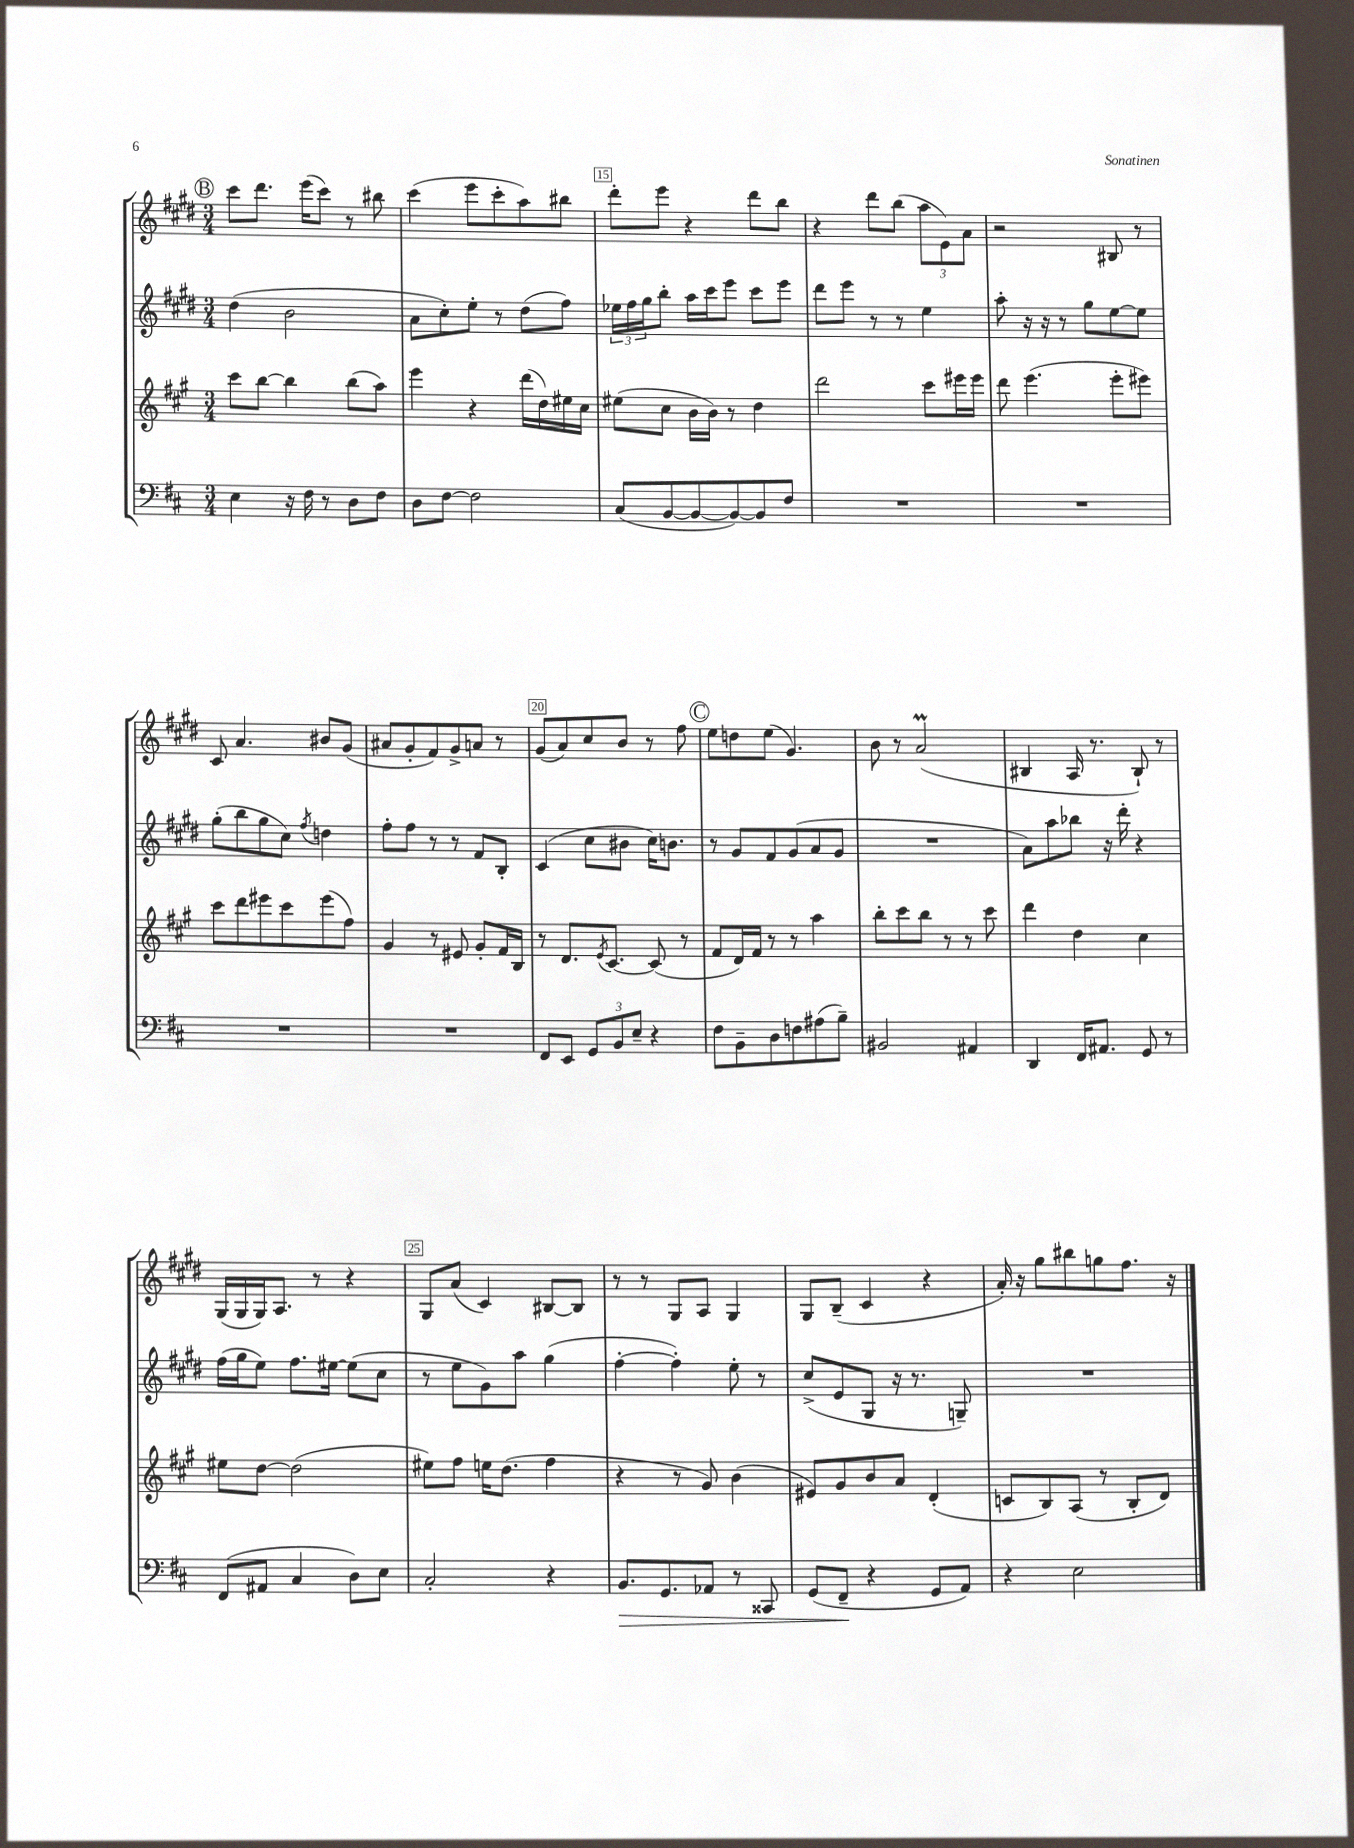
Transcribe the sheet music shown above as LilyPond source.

<<
\new StaffGroup <<
\new Staff = "s0" {
    \clef treble \key e \major \numericTimeSignature \time 3/4
    \mark \markup { \circle "B" } cis'''8 dis'''8. e'''16( cis'''8) r8 bis''8 |
    cis'''4( e'''8 cis'''8-. a''8) bis''8 |
    dis'''8-. e'''8 r4 dis'''8 b''8 |
    r4 dis'''8 b''8( \tuplet 3/2 { a''8 e'8) a'8 } |
    r2 bis8 r8 |
    cis'8 a'4. bis'8 gis'8( |
    ais'8 gis'8-. fis'8) gis'8-> a'8 r8 |
    gis'8( a'8) cis''8 b'8 r8 fis''8 |
    \mark \markup { \circle "C" } e''8 d''8 e''8( gis'4.) |
    b'8 r8 a'2\prall( |
    bis4 a16 r8. bis8-!) r8 |
    gis16( gis16 gis16) a8. r8 r4 |
    gis8 a'8( cis'4) bis8~ bis8 |
    r8 r8 gis8 a8 gis4 |
    gis8 b8--( cis'4 r4 |
    a'16-.) r16 gis''8 bis''8 g''8 fis''8. r16 \bar "|." |
}
\new Staff = "s1" {
    \clef treble \key e \major \numericTimeSignature \time 3/4
    \mark \markup { \circle "B" } dis''4( b'2 |
    a'8 cis''8-.) e''8-. r8 dis''8( fis''8) |
    \tuplet 3/2 { ees''16 fis''16 gis''16 } b''8-. a''16 cis'''16 e'''8 cis'''8 e'''8 |
    dis'''8 e'''8 r8 r8 e''4 |
    a''8-. r16 r16 r8 gis''8 e''8~ e''8 |
    gis''8-.( b''8 gis''8 cis''8) \acciaccatura { fis''8 } d''4 |
    fis''8-. fis''8 r8 r8 fis'8 b8-. |
    cis'4( cis''8 bis'8 cis''16) b'8. |
    \mark \markup { \circle "C" } r8 gis'8 fis'8 gis'8( a'8 gis'8 |
    R2. |
    a'8) a''8 bes''8 r16 dis'''16-. r4 |
    fis''16( gis''16 e''8) fis''8. eis''16~ eis''8( cis''8 |
    r8 e''8 gis'8) a''8 gis''4( |
    fis''4~-. fis''4-.) e''8-. r8 |
    cis''8->( e'8 gis8 r16 r8. g8--) |
    R2. \bar "|." |
}
\new Staff = "s2" {
    \clef treble \key a \major \numericTimeSignature \time 3/4
    \mark \markup { \circle "B" } cis'''8 b''8~ b''4 b''8( a''8) |
    e'''4 r4 d'''16( d''16) eis''16 cis''16 |
    eis''8( cis''8 b'16 b'16) r8 d''4 |
    d'''2 cis'''8 eis'''16 eis'''16 |
    d'''8 e'''4.( e'''8-. eis'''8) |
    cis'''8 d'''8 eis'''8 cis'''8 eis'''8( fis''8) |
    gis'4 r8 eis'8 gis'8-. fis'16 b16 |
    r8 d'8. \acciaccatura { e'8 } cis'8.~ cis'8( r8 |
    \mark \markup { \circle "C" } fis'8 d'16) fis'16 r8 r8 a''4 |
    b''8-. cis'''8 b''8 r8 r8 cis'''8 |
    d'''4 d''4 cis''4 |
    eis''8 d''8~ d''2( |
    eis''8) fis''8 e''16 d''8.( fis''4 |
    r4 r8 gis'8) b'4( |
    eis'8) gis'8 b'8 a'8 d'4-.( |
    c'8 b8) a8( r8 b8-. d'8) \bar "|." |
}
\new Staff = "s3" {
    \clef bass \key d \major \numericTimeSignature \time 3/4
    \mark \markup { \circle "B" } e4 r16 fis16 r8 d8 fis8 |
    d8 fis8~ fis2 |
    cis8( b,8~ b,8~ b,8~) b,8 fis8 |
    R2. |
    R2. |
    R2. |
    R2. |
    fis,8 e,8 \tuplet 3/2 { g,8 b,8 e8-- } r4 |
    \mark \markup { \circle "C" } fis8 b,8-- d8 f8 ais8( b8--) |
    bis,2 ais,4 |
    d,4 fis,16 ais,8. g,8 r8 |
    fis,8( ais,8 cis4 d8) e8 |
    cis2-. r4 |
    b,8.\> g,8. aes,8 r8 cisis,8 |
    g,8( fis,8--\! r4 g,8 a,8) |
    r4 e2 \bar "|." |
}
>>
>>
\layout { \context { \Score currentBarNumber = #13 \override BarNumber.break-visibility = ##(#f #t #t) barNumberVisibility = #(every-nth-bar-number-visible 5) \override BarNumber.stencil = #(make-stencil-boxer 0.1 0.3 ly:text-interface::print) } }
